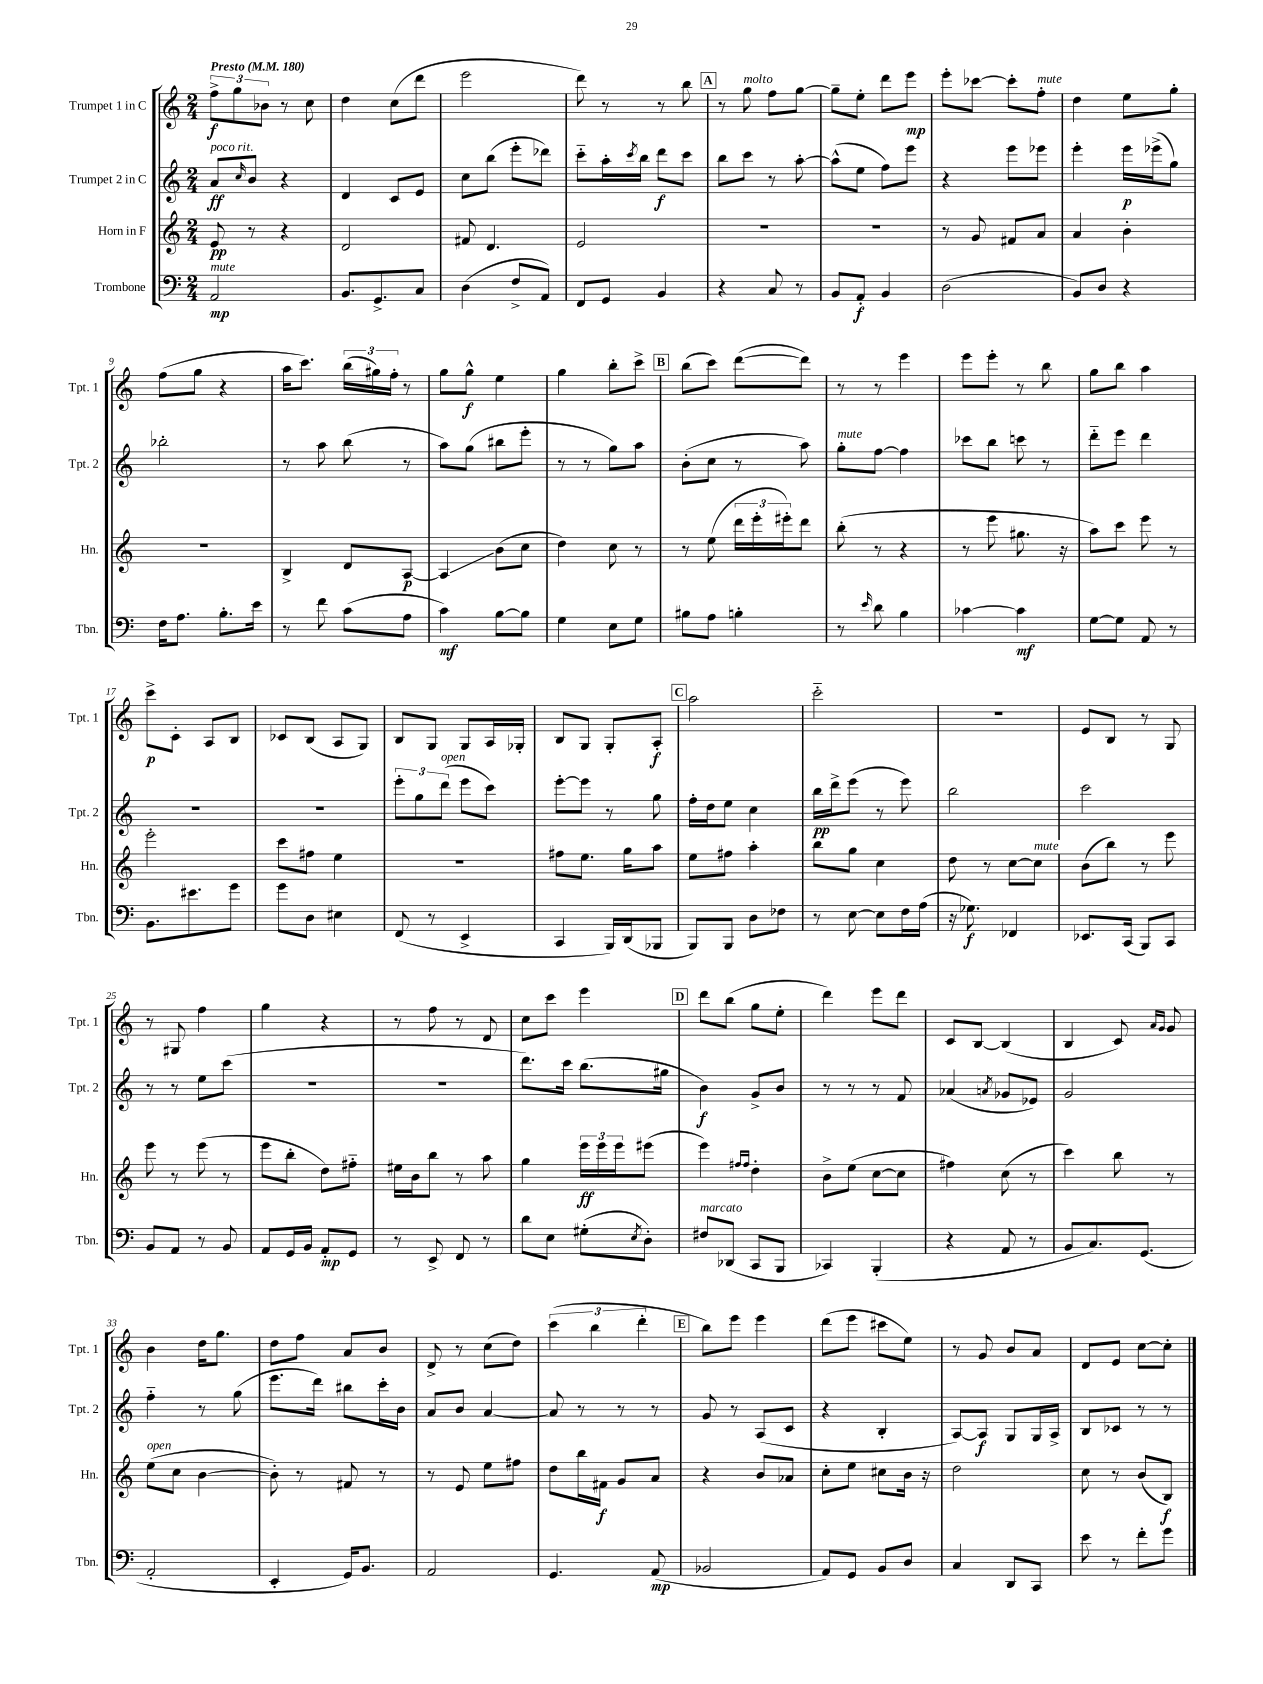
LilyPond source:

<<
\new StaffGroup <<
\new Staff = "s0" \with { instrumentName = "Trumpet 1 in C" shortInstrumentName = "Tpt. 1" } {
    \clef treble \key c \major \numericTimeSignature \time 2/4 \tempo "Presto" 4 = 180
    \tuplet 3/2 { f''8->\f g''8 bes'8 } r8 c''8 |
    d''4 c''8( d'''8 |
    e'''2 |
    d'''8) r8 r8 b''8 |
    \mark \markup { \box "A" } r8 g''8^\markup { \italic "molto" } f''8 g''8~ |
    g''8-- e''8-. d'''8 e'''8\mp |
    e'''8-. ces'''8~ ces'''8-. f''8-.^\markup { \italic "mute" } |
    d''4 e''8 g''8-. |
    f''8( g''8 r4 |
    a''16 c'''8.) \tuplet 3/2 { b''16( gis''16) f''16-. } r8 |
    g''8 g''8-^\f e''4 |
    g''4 b''8-. c'''8-> |
    \mark \markup { \box "B" } b''8( c'''8) d'''8~( d'''8) |
    r8 r8 e'''4 |
    e'''8 e'''8-. r8 b''8 |
    g''8 b''8 a''4 |
    c'''8->\p c'8-. a8 b8 |
    ces'8 b8( a8 g8) |
    b8 g8 g8 a16 ges16-. |
    b8 g8 g8-. a8-.\f |
    \mark \markup { \box "C" } a''2 |
    c'''2-_ |
    r2 |
    e'8 b8 r8 g8 |
    r8 gis8 f''4 |
    g''4 r4 |
    r8 f''8 r8 d'8 |
    c''8 c'''8 e'''4 |
    \mark \markup { \box "D" } d'''8 b''8( g''8 e''8-. |
    d'''4) e'''8 d'''8 |
    c'8 b8~ b4( |
    b4 c'8) \grace { a'16 g'16 } g'8 |
    b'4 d''16 g''8. |
    d''8 f''8 a'8 b'8 |
    d'8-> r8 c''8( d''8) |
    \tuplet 3/2 { c'''4( b''4 d'''4-. } |
    \mark \markup { \box "E" } b''8) e'''8 e'''4 |
    d'''8( e'''8 cis'''8 e''8) |
    r8 g'8 b'8 a'8 |
    d'8 e'8 c''8~ c''8-. \bar "|." |
}
\new Staff = "s1" \with { instrumentName = "Trumpet 2 in C" shortInstrumentName = "Tpt. 2" } {
    \clef treble \key c \major \numericTimeSignature \time 2/4
    a'8\ff^\markup { \italic "poco rit." } \grace { c''16 } b'8 r4 |
    d'4 c'8 e'8 |
    c''8 b''8( e'''8-. des'''8) |
    c'''8-_ a''16-. \acciaccatura { c'''8 } b''16 d'''8\f c'''8 |
    \mark \markup { \box "A" } b''8 c'''8 r8 a''8~-. |
    a''8-^( e''8 f''8) e'''8 |
    r4 e'''8 ees'''8 |
    e'''4-. e'''16\p ees'''16->( g''8) |
    bes''2-. |
    r8 a''8 b''8( r8 |
    a''8) g''8( bis''8 e'''8-. |
    r8 r8 g''8) a''8 |
    \mark \markup { \box "B" } b'8-.( c''8 r8 a''8) |
    g''8-.^\markup { \italic "mute" } f''8~ f''4 |
    ces'''8 b''8 c'''8 r8 |
    d'''8-_ e'''8 d'''4 |
    R2 |
    R2 |
    \tuplet 3/2 { e'''8-. g''8 d'''8^\markup { \italic "open" }( } e'''8 c'''8) |
    e'''8~-. e'''8 r8 g''8 |
    \mark \markup { \box "C" } f''16-. d''16 e''8 c''4 |
    b''16\pp d'''16-> e'''8( r8 e'''8) |
    b''2 |
    c'''2 |
    r8 r8 e''8 c'''8( |
    r2 |
    R2 |
    d'''8.) c'''16 b''8.( gis''16 |
    \mark \markup { \box "D" } b'4\f) g'8-> b'8 |
    r8 r8 r8 f'8 |
    aes'4( \acciaccatura { a'8 } ges'8 ees'8) |
    g'2 |
    f''4-_ r8 g''8( |
    e'''8. d'''16) bis''8 c'''16-. b'16 |
    a'8 b'8 a'4~ |
    a'8 r8 r8 r8 |
    \mark \markup { \box "E" } g'8 r8 a8( c'8 |
    r4 b4-. |
    a8~) a8\f g8 g16 a16-> |
    b8 ces'8 r8 r8 \bar "|." |
}
\new Staff = "s2" \with { instrumentName = "Horn in F" shortInstrumentName = "Hn." } {
    \clef treble \key c \major \numericTimeSignature \time 2/4
    e'8\pp r8 r4 |
    d'2 |
    fis'8 d'4. |
    e'2 |
    \mark \markup { \box "A" } R2 |
    R2 |
    r8 g'8 fis'8 a'8 |
    a'4 b'4-. |
    r2 |
    b4-> d'8 a8~\p |
    a4\glissando b'8( c''8 |
    d''4) c''8 r8 |
    \mark \markup { \box "B" } r8 e''8( \tuplet 3/2 { d'''16 e'''16-. eis'''16-.) } d'''8 |
    b''8-.( r8 r4 |
    r8 e'''8 gis''8. r16 |
    a''8) c'''8 e'''8 r8 |
    e'''2-. |
    c'''8 fis''8 e''4 |
    r2 |
    fis''8 e''8. g''16 a''8 |
    \mark \markup { \box "C" } e''8 fis''8 a''4-. |
    b''8 g''8 c''4 |
    d''8 r8 c''8~ c''8^\markup { \italic "mute" } |
    b'8( b''8) r8 e'''8 |
    e'''8 r8 e'''8( r8 |
    e'''8 b''8-. d''8) fis''8-_ |
    eis''16 b'16 b''8 r8 a''8 |
    g''4 \tuplet 3/2 { e'''16\ff e'''16 e'''16 } eis'''8( |
    \mark \markup { \box "D" } e'''4) \grace { fis''16 fis''16 } d''4-. |
    b'8-> e''8( c''8~ c''8 |
    fis''4) c''8( r8 |
    c'''4) b''8 r8 |
    e''8^\markup { \italic "open" }( c''8 b'4~ |
    b'8-.) r8 fis'8 r8 |
    r8 e'8 e''8 fis''8 |
    d''8 b''16 fis'16\f g'8 a'8 |
    \mark \markup { \box "E" } r4 b'8 aes'8 |
    c''8-. e''8 cis''8 b'16 r16 |
    d''2 |
    c''8 r8 b'8( b8\f) \bar "|." |
}
\new Staff = "s3" \with { instrumentName = "Trombone" shortInstrumentName = "Tbn." } {
    \clef bass \key c \major \numericTimeSignature \time 2/4
    a,2\mp^\markup { \italic "mute" } |
    b,8. g,8.-> c8 |
    d4( f8-> a,8) |
    f,8 g,8 b,4 |
    \mark \markup { \box "A" } r4 c8 r8 |
    b,8 a,8-.\f b,4 |
    d2( |
    b,8) d8 r4 |
    f16 a8. b8.-. e'16 |
    r8 f'8 c'8( a8 |
    c'4\mf) b8~ b8 |
    g4 e8 g8 |
    \mark \markup { \box "B" } bis8 a8 b4-. |
    r8 \grace { e'16 } d'8 b4 |
    ces'4~ ces'4\mf |
    g8~ g8 a,8 r8 |
    b,8. eis'8. g'8 |
    g'8 d8 eis4 |
    f,8( r8 e,4-> |
    c,4 b,,16) d,16( bes,,8 |
    \mark \markup { \box "C" } b,,8) b,,8 d8 fes8 |
    r8 e8~ e8 f16 a16( |
    r16 ges8.\f) fes,4 |
    ees,8. c,16( b,,8) c,8 |
    b,8 a,8 r8 b,8 |
    a,8 g,16 b,16 a,8-.\mp g,8 |
    r8 e,8-> f,8 r8 |
    d'8 e8 gis8-.( \acciaccatura { e8 } d8-.) |
    \mark \markup { \box "D" } fis8^\markup { \italic "marcato" } des,8( c,8 b,,8 |
    ces,4) b,,4-.( |
    r4 a,8 r8 |
    b,8 c8.) g,8.( |
    a,2-. |
    e,4-. g,16) b,8. |
    a,2 |
    g,4. a,8\mp( |
    \mark \markup { \box "E" } bes,2 |
    a,8) g,8 b,8 d8 |
    c4 d,8 c,8 |
    e'8 r8 f'8-. g'8 \bar "|." |
}
>>
>>
